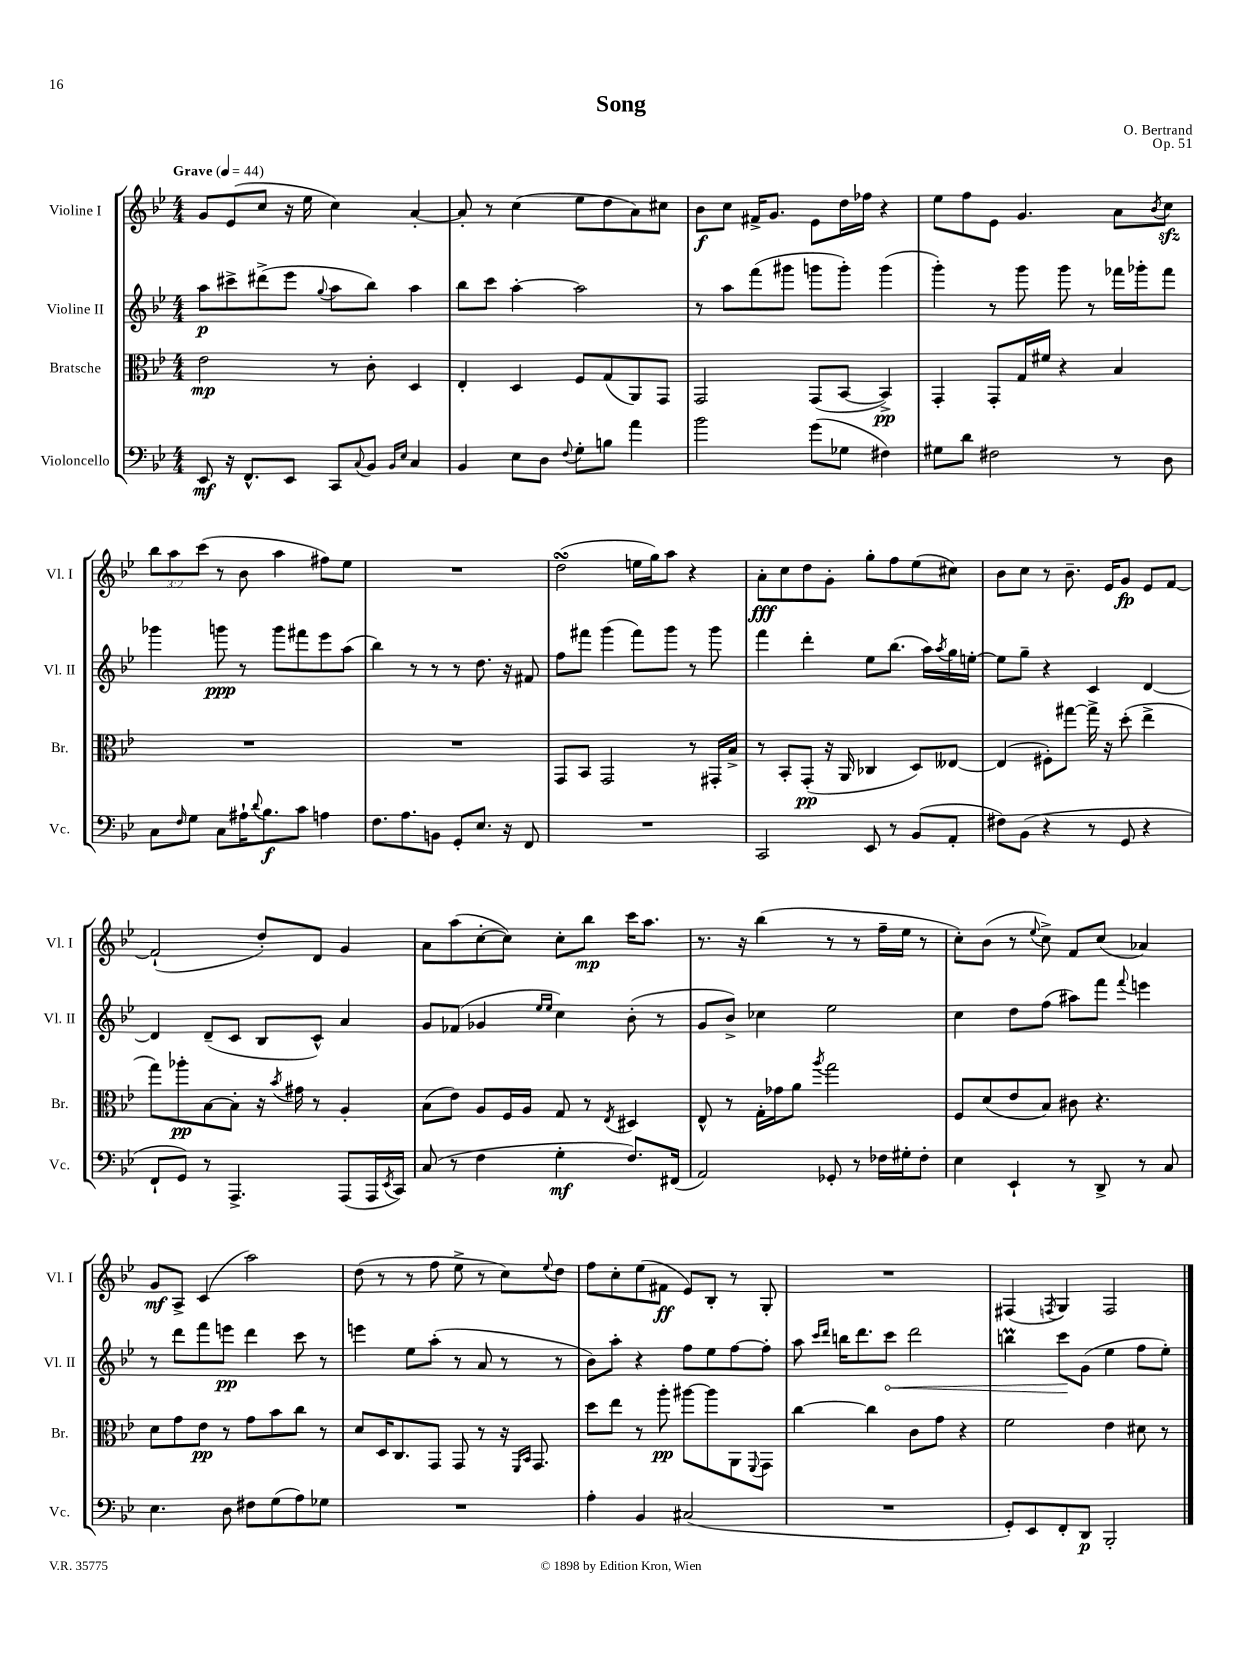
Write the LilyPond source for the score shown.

\header { title = "Song" composer = "O. Bertrand" opus = "Op. 51" }
<<
\new StaffGroup <<
\new Staff = "s0" \with { instrumentName = "Violine I" shortInstrumentName = "Vl. I" } {
    \clef treble \key bes \major \numericTimeSignature \time 4/4 \override Staff.TupletNumber.text = #tuplet-number::calc-fraction-text \tempo "Grave" 4 = 44
    g'8 ees'8( c''8 r16 ees''16 c''4) a'4~-. |
    a'8-. r8 c''4( ees''8 d''8 a'8) cis''8 |
    bes'8\f c''8 fis'16-> g'8. ees'8 d''16 fes''16 r4 |
    ees''8 f''8 ees'8 g'4. a'8 \acciaccatura { bes'8 } c''8\sfz |
    \tuplet 3/2 { bes''8 a''8 c'''8( } r8 bes'8 a''4 fis''8) ees''8 |
    R1 |
    d''2\turn( e''16 g''16) a''8 r4 |
    a'8-.\fff c''8 d''8 g'8-. g''8-. f''8 ees''8( cis''8) |
    bes'8 c''8 r8 bes'8.-- ees'16 g'8\fp ees'8 f'8~ |
    f'2-!( d''8-.) d'8 g'4 |
    a'8 a''8( c''8~-. c''8) c''8-. bes''8\mp c'''16 a''8. |
    r8. r16 bes''4( r8 r8 f''16-- ees''16 r8 |
    c''8-.) bes'8( r8 \appoggiatura { ees''8 } c''8->) f'8 c''8( aes'4) |
    g'8\mf a8-> c'4( a''2) |
    d''8( r8 r8 f''8 ees''8-> r8 c''8) \appoggiatura { ees''8 } d''8 |
    f''8 c''8-. ees''8( fis'8\ff ees'8) bes8-. r8 g8-. |
    R1 |
    fis4( \acciaccatura { f8 } g4) f2 \bar "|." |
}
\new Staff = "s1" \with { instrumentName = "Violine II" shortInstrumentName = "Vl. II" } {
    \clef treble \key bes \major \numericTimeSignature \time 4/4
    a''8\p cis'''8-> dis'''8->( ees'''8 \appoggiatura { g''8 } a''8 bes''8) a''4 |
    bes''8 c'''8 a''4~-. a''2 |
    r8 a''8 f'''8( gis'''8 g'''8 g'''8-.) g'''4( |
    g'''4-.) r8 g'''8 g'''8 r8 fes'''16 ges'''16-. fes'''8 |
    ges'''4 g'''8\ppp r8 g'''8 fis'''8 ees'''8 a''8( |
    bes''4) r8 r8 r8 d''8. r16 fis'8 |
    f''8 fis'''8 g'''4( fis'''8) g'''8 r8 g'''8 |
    f'''4 d'''4-. ees''8 bes''8.( a''16) \acciaccatura { a''8 } g''16 e''16~-. |
    e''8 g''8-- r4 c'4 d'4~ |
    d'4 d'8--( c'8 bes8 c'8-^) a'4 |
    g'8 fes'8( ges'4 \grace { ees''16 ees''16 } c''4) bes'8-.( r8 |
    g'8 bes'8->) ces''4 ees''2 |
    c''4 d''8 f''8( ais''8) f'''8 \appoggiatura { f'''8 } e'''4 |
    r8 d'''8 f'''8 e'''8\pp d'''4 c'''8 r8 |
    e'''4 ees''8 a''8-.( r8 a'8 r8 r8 |
    bes'8) a''8-. r4 f''8 ees''8 f''8~ f''8-. |
    a''8 \grace { c'''16 d'''16 } b''16 d'''8. \once \override Hairpin.circled-tip = ##t c'''8\< d'''2 |
    b''4\prall c'''8\! g'8( ees''4 f''8 ees''8-.) \bar "|." |
}
\new Staff = "s2" \with { instrumentName = "Bratsche" shortInstrumentName = "Br." } {
    \clef alto \key bes \major \numericTimeSignature \time 4/4
    ees'2\mp r8 c'8-. d4 |
    ees4-. d4 f8 g8( a,8) g,8 |
    g,2 g,8( bes,8~ bes,4->\pp) |
    g,4-. g,8-. g16 fis'16 r4 bes4 |
    R1 |
    R1 |
    g,8 bes,8 g,2 r8 gis,16-. bes16-> |
    r8 bes,8-. g,8-.\pp( r16 a,16 ces4 d8) eeses8~ |
    eeses4( fis8-.) gis''8~ gis''16-> r16 d''8-.( ees''4-> |
    g''8) aes''8-.\pp bes8~ bes8-. r16 \acciaccatura { bes'8 } gis'16 r8 a4-. |
    bes8( ees'8) a8 f16 a16 g8 r8 \acciaccatura { ees8 } dis4 |
    ees8-^ r8 g16-. ges'16 a'8 \acciaccatura { a''8 } g''2 |
    f8 d'8( ees'8 bes8) cis'8 r4. |
    d'8 g'8 ees'8\pp r8 g'8 bes'8 c''8 r8 |
    d'8 d16 c8. g,8 g,8 r8 r16 \grace { f,16 bes,16 } g,8. |
    d''8 ees''8 r8 a''8-.\pp ais''8~ ais''8 a,8 \appoggiatura { f,8 } g,8 |
    c''4~ c''4 c'8 g'8 r4 |
    f'2 ees'4 dis'8 r8 \bar "|." |
}
\new Staff = "s3" \with { instrumentName = "Violoncello" shortInstrumentName = "Vc." } {
    \clef bass \key bes \major \numericTimeSignature \time 4/4
    ees,8\mf r16 f,8.-^ ees,8 c,8 \appoggiatura { c8 } bes,8 \grace { bes,16 ees16 } c4 |
    bes,4 ees8 d8 \appoggiatura { f8 } g8-. b8 a'4 |
    bes'2 g'8( ges8 fis4) |
    gis8 d'8 fis2 r8 d8 |
    c8 \grace { f16 } g8 c8 ais16-! \appoggiatura { d'8 } bes8.\f c'8 a4 |
    f8. a8. b,8 g,8-. ees8. r16 f,8 |
    R1 |
    c,2 ees,8 r8 bes,8( a,8-. |
    fis8) bes,8( r4 r8 g,8 r4 |
    f,8-! g,8) r8 a,,4.-> a,,8( a,,16 \acciaccatura { ees,8 } c,16) |
    c8( r8 f4 g4-.\mf f8.) fis,16( |
    a,2) ges,8-. r8 fes16 gis16-. fes8-. |
    ees4 ees,4-! r8 d,8-> r8 c8 |
    ees4. d8 fis8 g8( a8) ges8 |
    R1 |
    a4-. bes,4 cis2( |
    R1 |
    g,8-.) ees,8 f,8-. d,8\p bes,,2-. \bar "|." |
}
>>
>>
\layout { \context { \Score \remove "Bar_number_engraver" } }
